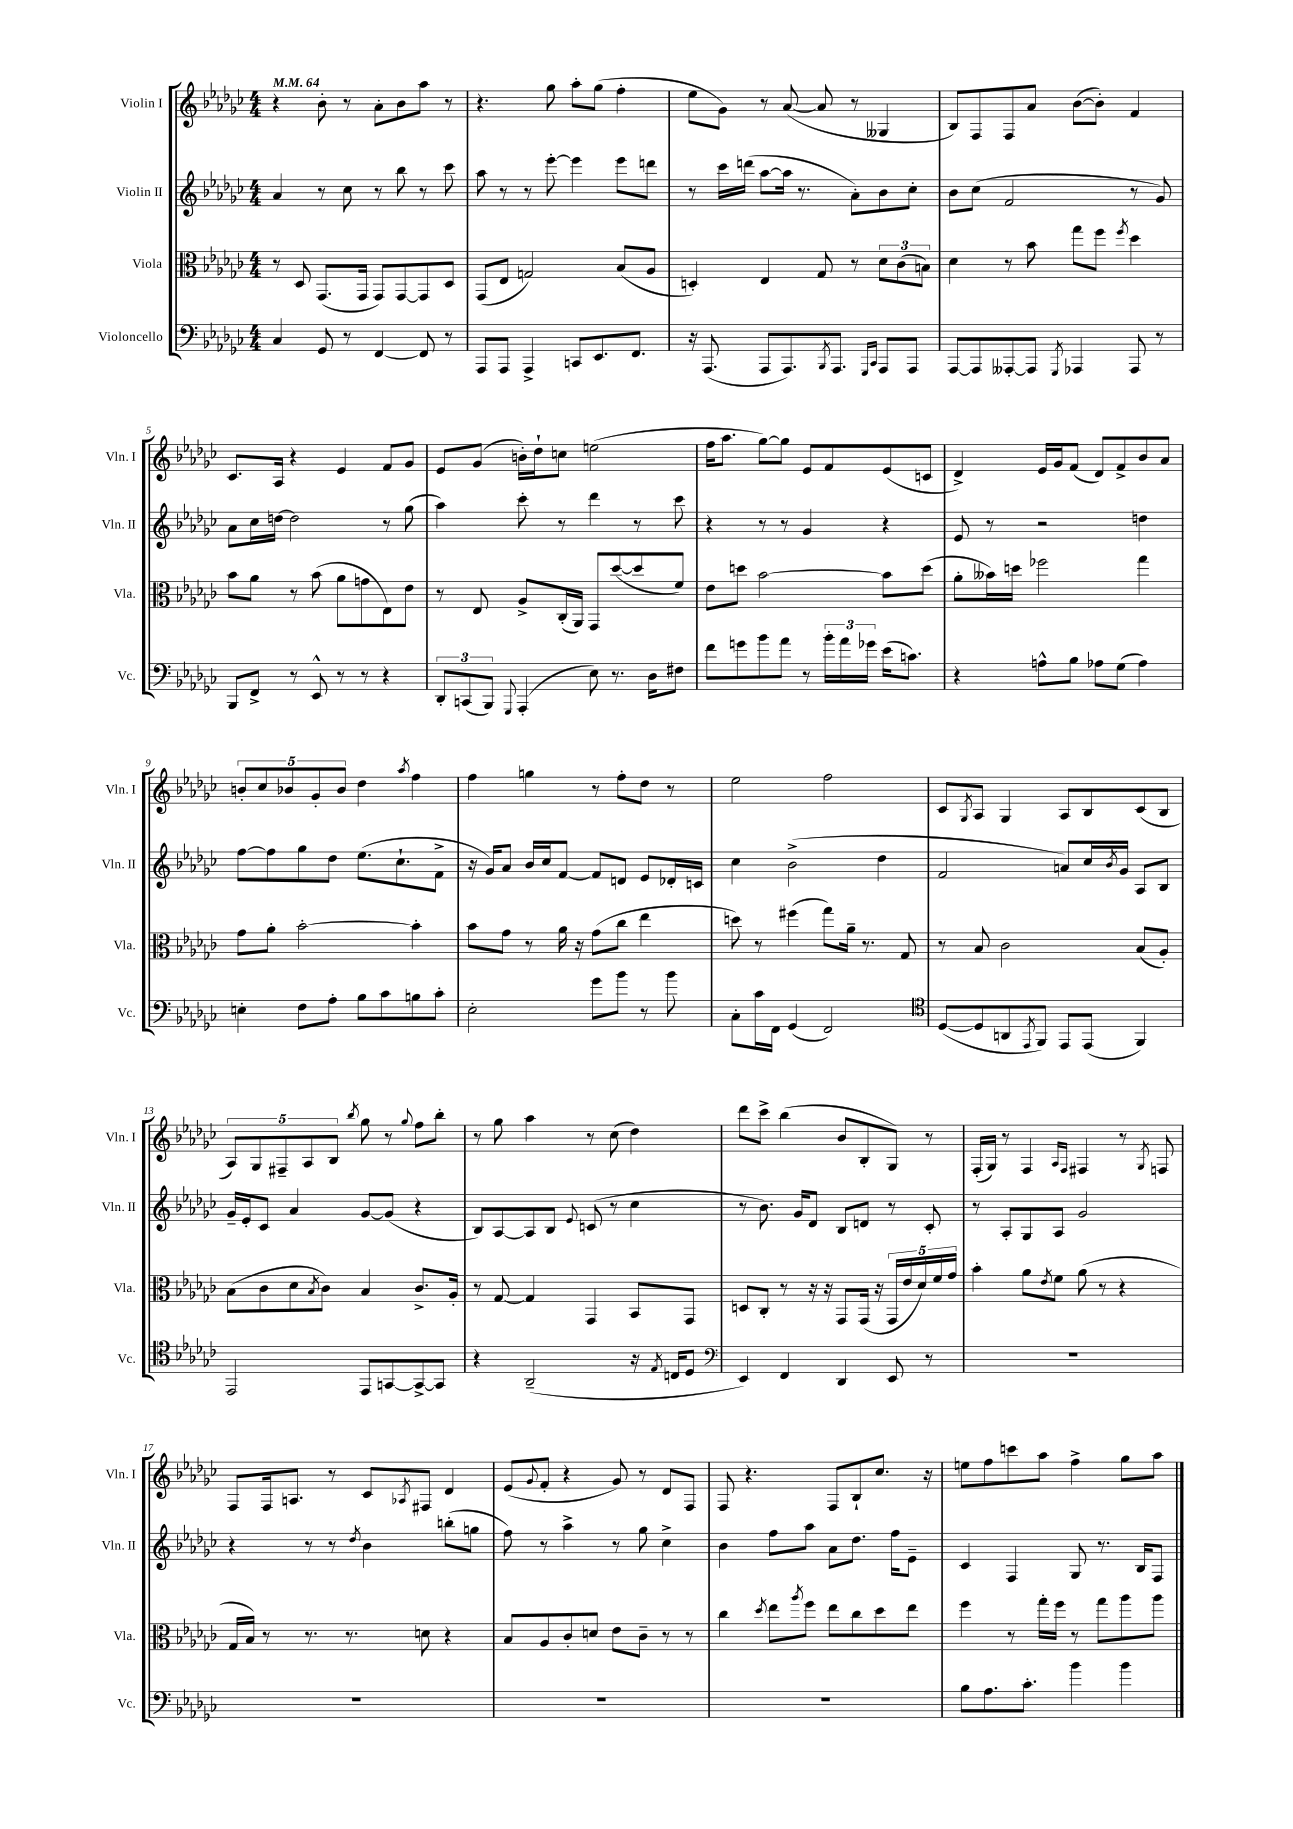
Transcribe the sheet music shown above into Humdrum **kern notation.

**kern	**kern	**kern	**kern
*staff4	*staff3	*staff2	*staff1
*clefF4	*clefC3	*clefG2	*clefG2
*k[b-e-a-d-g-c-]	*k[b-e-a-d-g-c-]	*k[b-e-a-d-g-c-]	*k[b-e-a-d-g-c-]
*M4/4	*M4/4	*M4/4	*M4/4
*MM64	*MM64	*MM64	*MM64
4C-	8r	4a-	4r
.	8D-	.	.
8GG-	(8.GG-	8r	8b-'
8r	.	8cc-	8r
.	16GG-	.	.
[4FF	8GG-)	8r	8a-'
.	[8GG-	8bb-	8b-
8FF]	8GG-]	8r	8aa-
8r	8D-	8ccc-	8r
=	=	=	=
8AAA-	(8GG-	8aa-	4.r
8AAA-	8E-	8r	.
4AAA-^	2G)	8r	.
.	.	[8eee-'	8gg-
8CC	.	4eee-]	8aa-'
8.EE-	.	.	(8gg-
.	(8B-	8eee-	4ff'
8.FF	.	.	.
.	8A-	8ddd	.
=	=	=	=
16r	4D')	8r	8ee-
(8.AAA-	.	.	.
.	.	16ccc-	8g-)
.	.	(16ddd	.
8AAA-	4E-	[8aa-	8r
8.AAA-)	.	16aa-]	([8a-
.	.	8.r	.
.	8G-	.	8a-]
8qBBB-	.	.	.
8.AAA-	.	.	.
.	8r	8a-')	8r
16qqGGG-	.	.	.
16qqCC-	.	.	.
8AAA-	12d-	8b-	4G--
.	(12c-	.	.
8AAA-	.	8cc-'	.
.	12B)	.	.
=	=	=	=
[8AAA-	4d-	8b-	8B-)
8AAA-]	.	(8cc-	8F
[8AAA--'	8r	2f	8F
8AAA--]	8b-	.	8a-
8qGGG-	.	.	.
4AAA-	8gg-	.	([8b-
.	8ff	.	8b-'])
.	8qff	.	.
8AAA-	4dd-	8r	4f
8r	.	8g-)	.
=	=	=	=
8BBB-	8b-	8a-	8.c-
8FF^	8a-	16cc-	.
.	.	[16dd	16A-
8r	8r	2dd]	4r
8EE-^^	(8b-	.	.
8r	8a-	.	4e-
8r	8g	.	.
4r	8E-)	8r	8f
.	8e-	(8gg-	8g-
=	=	=	=
12DD-'	8r	4aa-)	8e-
(12CC	.	.	.
.	8E-	.	(8g-
12BBB-)	.	.	.
8qqGGG-	.	.	.
(4AAA-'	8A-^	8ccc-'	16b')
.	.	.	16dd-`
.	(16C-'	8r	8cc
.	16AA-)	.	.
8E-)	8GG-	4ddd-	(2ee
8.r	([8dd-	.	.
.	8dd-]	8r	.
16D-	.	.	.
8F#	8f)	8ccc-	.
=	=	=	=
8f	8e-	4r	16ff
.	.	.	8.aa-
8g	8dd	.	.
8b-	[2b-	8r	[8gg-)
8a-	.	8r	8gg-]
8r	.	4g-	8e-
24b-'	.	.	8f
24a-	.	.	.
24g-	.	.	.
(16e-	8b-]	4r	(8e-
8.c)	.	.	.
.	(8dd	.	8c
=	=	=	=
4r	8a-'	8e-	4d-^)
.	16b--)	8r	.
.	16dd	.	.
8A^^	2ff-	2r	16e-
.	.	.	16g-
8B-	.	.	(8f
8A-	.	.	8d-)
(8G-	.	.	8f^
4A-)	4gg-	4dd	8b-
.	.	.	8a-
=	=	=	=
4E'	8g-	[8ff	10b'
.	.	.	10cc-
.	8a-'	8ff]	.
.	.	.	10b-
8F	[2b-'	8gg-	.
.	.	.	10g-'
8A-'	.	8dd-	.
.	.	.	10b-
8B-	.	(8.ee-	4dd-
8c-	.	.	.
.	.	8.cc-`	.
.	.	.	8qaa-
8B	4b-']	.	4ff
8c-'	.	8f^	.
=	=	=	=
2E-'	8b-	16r	4ff
.	.	16g-)	.
.	8g-	8a-	.
.	8r	16b-	4gg
.	.	16cc-	.
.	16a-	[8f	.
.	16r	.	.
8g-	(8g-	8f]	8r
8b-	8cc-	8d	8ff'
8r	4ee-	8e-	8dd-
8b-	.	16d-'	8r
.	.	16c	.
=	=	=	=
8C-'	8dd)	4cc-	2ee-
16c-	8r	.	.
16FF	.	.	.
(4GG-	(4ff#	(2b-^	.
2FF)	8gg-)	.	2ff
.	16a-~	.	.
.	8.r	.	.
.	.	4dd-	.
.	8G-	.	.
=	=	=	=
*clefC4	*	*	*
([8D-	8r	2f	8c-
.	.	.	8qG-
8D-]	8B-	.	8A-
8AA	2c-	.	4G-
8qEE-	.	.	.
8FF)	.	.	.
8EE-	.	8a)	8A-
(8EE-	.	16cc-	8B-
.	.	8qb-	.
.	.	16g-	.
4FF)	(8B-	8A-	(8c-
.	8A-')	8B-	8B-
=	=	=	=
2EE-	(8B-	16g-~	10A-)
.	.	16e-'	.
.	.	.	10G-
.	8c-	8c-	.
.	.	.	10F#~
.	8d-	4a-	.
.	.	.	10A-
.	8qB-	.	.
.	8c-)	.	.
.	.	.	10B-
.	.	.	8qbb-
8EE-	4B-	[8g-	8gg-
[8GG	.	(8g-]	8r
.	.	.	8qqgg-
8GG^_	8.c-^	4r	8ff
8GG]	.	.	8bb-'
.	16A-'	.	.
=	=	=	=
4r	8r	8B-)	8r
.	[8G-	[8A-	8gg-
(2AA-~	4G-]	8A-]	4aa-
.	.	8B-	.
.	.	8qqe-	.
.	4GG-	(8c	8r
.	.	8r	(8cc-
16r	8BB-	4cc-	4dd-)
8qE-	.	.	.
16C	.	.	.
8D-	8GG-	.	.
=	=	=	=
*clefF4	*	*	*
4EE-)	8D	8r	8ddd-
.	8C-'	8.b-)	8ccc-^
4FF	8r	.	(4bb-
.	.	16g-	.
.	16r	8d-	.
.	16r	.	.
4DD-	8GG-	8B-	8b-
.	(16GG-	8d	8B-'
.	16r	.	.
8EE-	20GG-	8r	8G-)
.	20e-	.	.
.	20d-)	.	.
8r	.	8c-'	8r
.	20f	.	.
.	20g-	.	.
=	=	=	=
1r	4b-'	8r	(16F'
.	.	.	16G-)
.	.	8A-'	8r
.	8a-	8G-	4F
.	8qe-	.	.
.	8f	8A-	.
.	.	.	16qqA-
.	.	.	16qqF
.	(8a-	2g-	4F#
.	8r	.	.
.	4r	.	8r
.	.	.	8qG-
.	.	.	8F
=	=	=	=
1r	16G-	4r	8F
.	16B-)	.	.
.	8r	.	16F
.	.	.	8.A
.	8.r	8r	.
.	.	8r	8r
.	8.r	.	.
.	.	8qdd-	.
.	.	4b-	8c-
.	.	.	8qA-
.	8d	.	8F#
.	4r	(8bb'	4d-
.	.	8gg	.
=	=	=	=
1r	8B-	8ff)	(8e-
.	.	.	8qqg-
.	8A-	8r	8f'
.	8c-'	4aa-^	4r
.	8d	.	.
.	8e-	8r	8g-)
.	8c-~	8gg-	8r
.	8r	4cc-^	8d-
.	8r	.	8F
=	=	=	=
1r	4cc-	4b-	8F
.	.	.	4.r
.	8qdd-	.	.
.	8ee-	8ff	.
.	8qaa-	.	.
.	8ff	8aa-	.
.	8ee-	8a-	8F
.	8cc-	8.dd-	8B-`
.	8dd-	.	8.cc-
.	.	16ff	.
.	8ee-	8e-~	.
.	.	.	16r
=	=	=	=
8B-	4ff	4c-	8ee
8.A-	.	.	8ff
.	8r	4F	8ccc
8.c-'	.	.	.
.	16gg-'	.	8aa-
.	16ff	.	.
4b-	8r	8G-	4ff^
.	8gg-	8.r	.
4b-	8aa-	.	8gg-
.	.	16B-	.
.	8aa-	8F	8aa-
==	==	==	==
*-	*-	*-	*-
